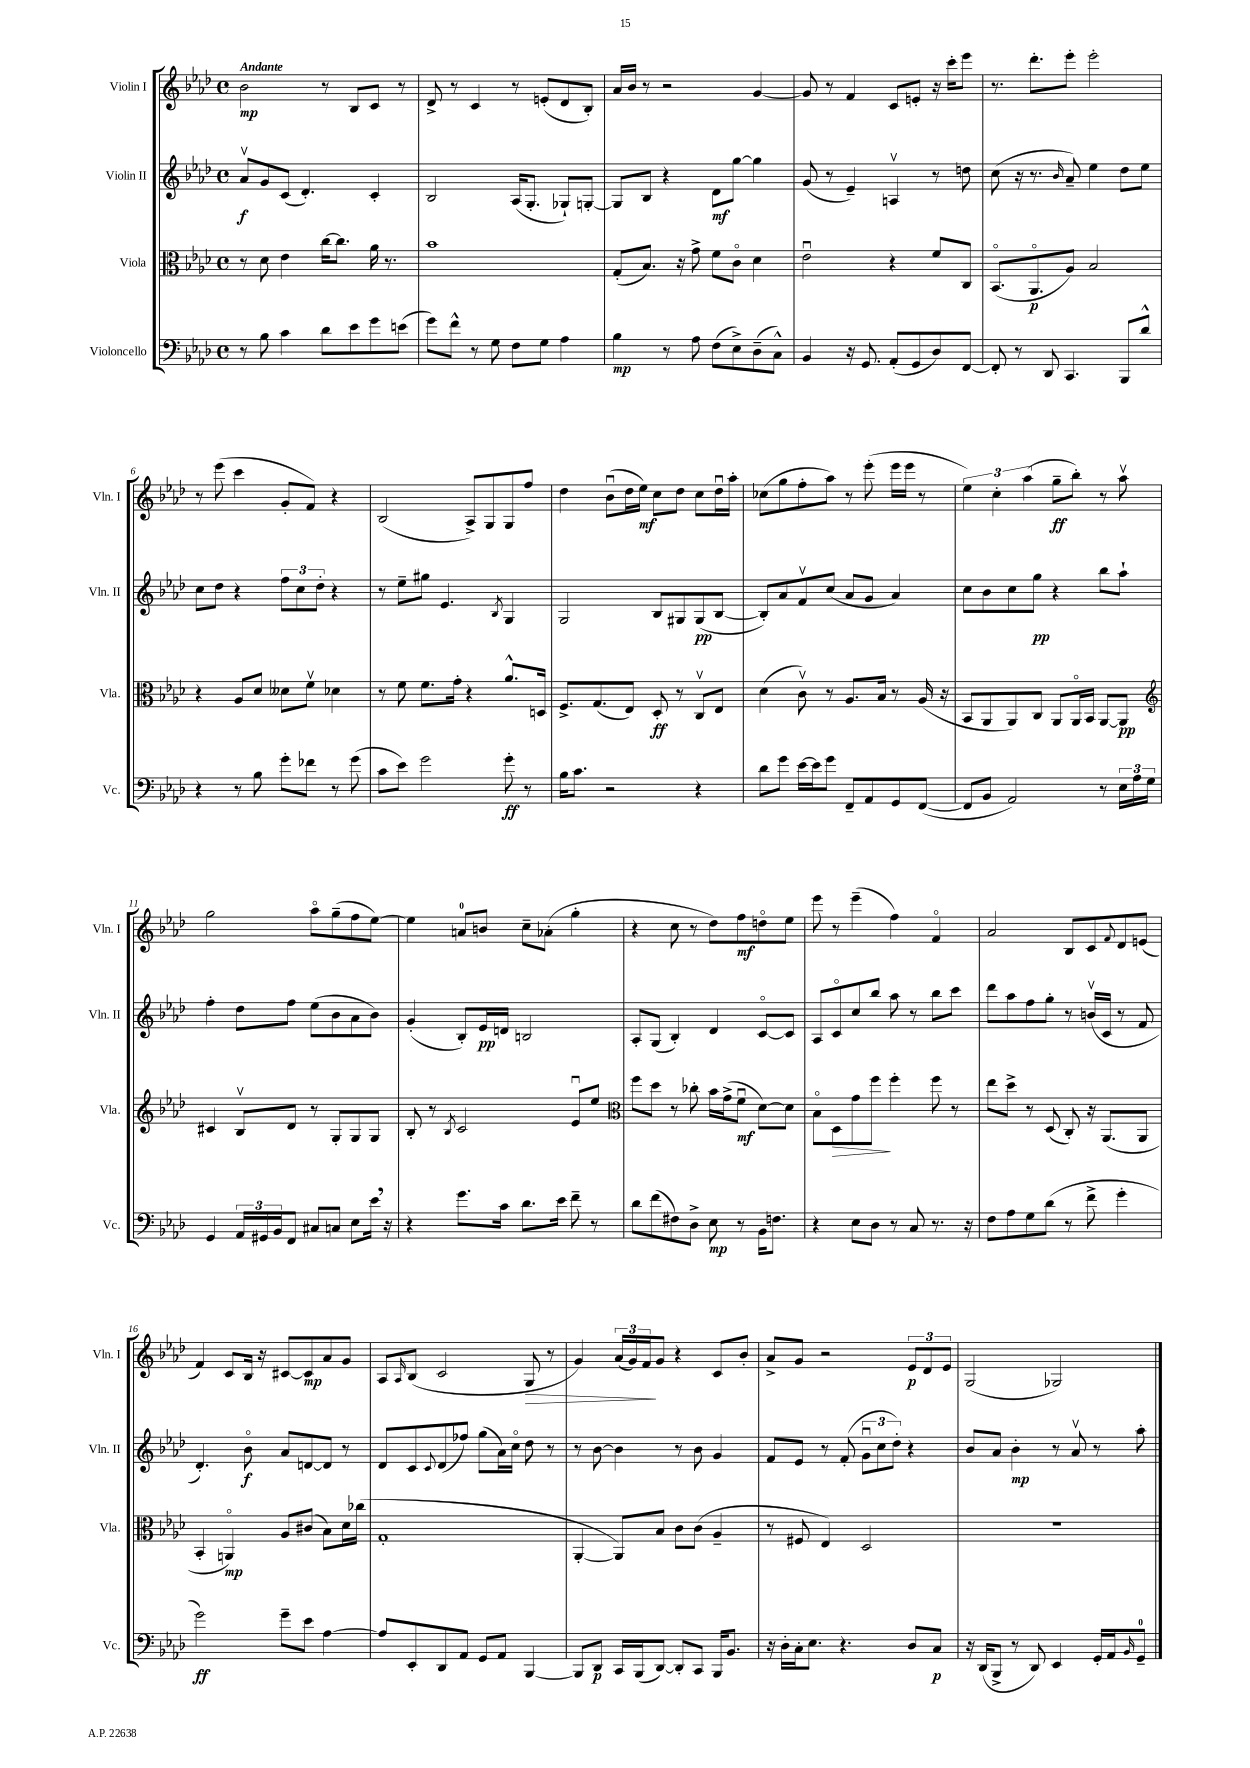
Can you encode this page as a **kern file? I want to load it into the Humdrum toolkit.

**kern	**dynam	**kern	**dynam	**kern	**dynam	**kern	**dynam
*part4	*part4	*part3	*part3	*part2	*part2	*part1	*part1
*staff4	*staff4	*staff3	*staff3	*staff2	*staff2	*staff1	*staff1
*I"Violoncello	*	*I"Viola	*	*I"Violin II	*	*I"Violin I	*
*I'Vc.	*	*I'Vla.	*	*I'Vln. II	*	*I'Vln. I	*
*clefF4	*	*clefC3	*	*clefG2	*	*clefG2	*
*k[b-e-a-d-]	*	*k[b-e-a-d-]	*	*k[b-e-a-d-]	*	*k[b-e-a-d-]	*
*M4/4	*	*M4/4	*	*M4/4	*	*M4/4	*
*met(c)	*	*met(c)	*	*met(c)	*	*met(c)	*
=1	=1	=1	=1	=1	=1	=1	=1
!	!	!	!	!	!	!LO:TX:a:B:t=Andante	!
8r	.	8r	.	8a-v/L	f	2b-\	mp
8B-\	.	8d-\	.	8g/	.	.	.
4c\	.	4e-\	.	(8c/J	.	.	.
.	.	.	.	4.d-'/)	.	.	.
8d-\L	.	[16cc\KL	.	.	.	8r	.
.	.	8.cc\J]	.	.	.	.	.
8e-\	.	.	.	.	.	8B-/L	.
8g\	.	16a-\	.	4c'/	.	8c/J	.
.	.	8.r	.	.	.	.	.
(8en\J	.	.	.	.	.	8r	.
=2	=2	=2	=2	=2	=2	=2	=2
8g\L)	.	1b-	.	2B-/	.	8d-^/	.
8f^^\J	.	.	.	.	.	8r	.
8r	.	.	.	.	.	4c/	.
8G\	.	.	.	.	.	.	.
8F\L	.	.	.	(16A-/KL	.	8r	.
.	.	.	.	8.G'/J	.	.	.
8G\J	.	.	.	.	.	(8en'/L	.
4A-\	.	.	.	8G-X`/L)	.	8d-/	.
.	.	.	.	[8Gn'/J	.	8B-'/J)	.
=3	=3	=3	=3	=3	=3	=3	=3
4B-\	mp	(8G'/L	.	8G/L]	.	16a-/LL	.
.	.	.	.	.	.	16b-/JJ	.
.	.	8.B-/J)	.	8B-/J	.	8r	.
8r	.	.	.	4r	.	2r	.
.	.	16r	.	.	.	.	.
8A-\	.	8g^\	.	.	.	.	.
(8F\L	.	8f\L	.	8d-\L	mf	.	.
8E-^\)	.	8c\J	.	[8gg\J	.	.	.
(8D-~\	.	4d-\	.	4gg\]	.	[4g/	.
8C^^\J)	.	.	.	.	.	.	.
=4	=4	=4	=4	=4	=4	=4	=4
4BB-/	.	2e-u\	.	(8g/	.	8g/]	.
.	.	.	.	8r	.	8r	.
16r	.	.	.	4e-~/)	.	4f/	.
8.GG/	.	.	.	.	.	.	.
(8AA-'/L	.	4r	.	4Anv/	.	8c/L	.
8GG/	.	.	.	.	.	8en'/J	.
8D-/)	.	8f/L	.	8r	.	16r	.
.	.	.	.	.	.	16ccc'\KL	.
[8FF/J	.	8C/J	.	8ddn\	.	8eee-\J	.
=5	=5	=5	=5	=5	=5	=5	=5
8FF'/]	.	(8.BB-/L	.	(8cc\	.	8.r	.
8r	.	.	.	16r	.	.	.
.	.	8.AA-/	p	8.r	.	8.ddd-'\L	.
8DD-/	.	.	.	.	.	.	.
.	.	.	.	16qqb-/	.	.	.
4.CC/	.	8A-/J)	.	8a-~/)	.	8eee-'\J	.
.	.	2B-/	.	4ee-\	.	2eee-'\	.
8BBB-/L	.	.	.	8dd-\L	.	.	.
8d-^^/J	.	.	.	8ee-\J	.	.	.
!!LO:LB:g=z
=6	=6	=6	=6	=6	=6	=6	=6
4r	.	4r	.	8cc\L	.	8r	.
.	.	.	.	8dd-\J	.	(8eee-\	.
8r	.	8A-/L	.	4r	.	4ccc\	.
8B-\	.	8d-/J	.	.	.	.	.
8g'\L	.	8d--X\L	.	12ff\L	.	8g'/L	.
.	.	.	.	12cc\	.	.	.
8f-X\J	.	8fv\J	.	.	.	8f/J)	.
.	.	.	.	12dd-'\J	.	.	.
8r	.	4d-X\	.	4r	.	4r	.
(8g\	.	.	.	.	.	.	.
=7	=7	=7	=7	=7	=7	=7	=7
8c\L	.	8r	.	8r	.	(2B-/	.
8e-\J)	.	8f\	.	8ee-~\L	.	.	.
2g\	.	8.f\L	.	8gg#X\J	.	.	.
.	.	.	.	4.e-/	.	.	.
.	.	16g'\Jk	.	.	.	.	.
.	.	4r	.	.	.	8A-^/L)	.
.	.	.	.	.	.	8G/	.
.	.	.	.	8qB-/	.	.	.
8g'\	ff	8.a-^^/L	.	4G/	.	8G/	.
8r	.	.	.	.	.	8ff/J	.
.	.	16Dn/Jk	.	.	.	.	.
=8	=8	=8	=8	=8	=8	=8	=8
16B-\KL	.	8.F^/L	.	2G/	.	4dd-\	.
8.c\J	.	.	.	.	.	.	.
.	.	(8.G/	.	.	.	.	.
2r	.	.	.	.	.	(8b-u\L	.
.	.	8E-/J)	.	.	.	16dd-\L	.
.	.	.	.	.	.	16ee-\JJ)	mf
.	.	8D-'/	ff	8B-/L	.	8cc\L	.
.	.	8r	.	8G#X/	.	8dd-\J	.
4r	.	8Cv/L	.	(8G#/	pp	8cc\L	.
.	.	8E-/J	.	[8B-/J	.	16dd-u\L	.
.	.	.	.	.	.	16aa-'\JJ	.
=9	=9	=9	=9	=9	=9	=9	=9
8d-\L	.	(4d-\	.	8B-'/L])	.	(8cc-X\L	.
8g\J	.	.	.	8a-/	.	8gg\	.
[16e-\LL	.	8cv\)	.	8fv/	.	8ff'\	.
16e-\J]	.	.	.	.	.	.	.
8g\J	.	8r	.	(8cc/J	.	8aa-\J)	.
8FF~/L	.	8.A-/L	.	8a-/L	.	8r	.
8AA-/	.	.	.	8g/J	.	(8eee-'\	.
.	.	16B-/Jk	.	.	.	.	.
8GG/	.	8r	.	4a-/)	.	16eee-\LL	.
.	.	.	.	.	.	16eee-\JJ	.
([8FF/J	.	(16A-/	.	.	.	8r	.
.	.	16r	.	.	.	.	.
=10	=10	=10	=10	=10	=10	=10	=10
8FF/L]	.	8BB-/L	.	8cc\L	.	6ee-\)	.
8BB-/J	.	8AA-/	.	8b-\	.	.	.
.	.	.	.	.	.	6cc'\	.
2AA-/)	.	8AA-/)	.	8cc\	.	.	.
.	.	.	.	.	.	(6aa-\	.
.	.	8C/J	.	8gg\J	pp	.	.
.	.	8AA-/L	.	4r	.	8gg~\L	ff
.	.	16AA-/L	.	.	.	8bb-'\J)	.
.	.	16BB-/JJ	.	.	.	.	.
8r	.	[8AA-/L	.	8bb-\L	.	8r	.
24E-\LL	.	8AA-/J]	pp	8aa-`\J	.	8aa-v\	.
24A-\	.	.	.	.	.	.	.
24G\JJ	.	.	.	.	.	.	.
!!LO:LB:g=z
=11	=11	=11	=11	=11	=11	=11	=11
*	*	*clefG2	*	*	*	*	*
4GG/	.	4c#X/	.	4ff'\	.	2gg\	.
24AA-/LL	.	8B-v/L	.	8dd-\L	.	.	.
24GG#X/	.	.	.	.	.	.	.
24BB-/J	.	.	.	.	.	.	.
8FF/J	.	8d-/J	.	8ff\J	.	.	.
8C#X/L	.	8r	.	(8ee-\L	.	8aa-\L	.
8Cn/J	.	8G'/L	.	8b-\	.	(8gg~\	.
8E-\L	.	8G/	.	8a-\	.	8ff\	.
16e-,\Jk	.	8G/J	.	8b-\J)	.	[8ee-\J)	.
16r	.	.	.	.	.	.	.
=12	=12	=12	=12	=12	=12	=12	=12
4r	.	8B-'/	.	(4g'/	.	4ee-\]	.
.	.	8r	.	.	.	.	.
.	.	8qB-/	.	.	.	.	.
8.g\L	.	2c/	.	8B-'/L)	.	8an/L	.
.	.	.	.	16e-/L	pp	8bn/J	.
16c\Jk	.	.	.	16dn/JJ	.	.	.
8.d-\L	.	.	.	2Bn/	.	8cc~\L	.
.	.	.	.	.	.	(8a-X'\J	.
16e-\Jk	.	.	.	.	.	.	.
8f~\	.	8e-u/L	.	.	.	4gg'\	.
8r	.	8ee-/J	.	.	.	.	.
=13	=13	=13	=13	=13	=13	=13	=13
*	*	*clefC3	*	*	*	*	*
8d-\L	.	8ff\L	.	8A-'/L	.	4r	.
(8f\	.	8dd-\J	.	(8G/J	.	.	.
8F#X\)	.	8r	.	4B-'/)	.	8cc\	.
8D-^\J	.	8cc-X'\	.	.	.	8r	.
8E-\	mp	16b-\LL	.	4d-/	.	8dd-\L)	.
.	.	(16g^\J	.	.	.	.	.
8r	.	8fu\J	mf	.	.	8ff\	mf
16BB-\KL	.	[8d-\L)	.	[8c/L	.	8ddn\	.
8.Fn\J	.	.	.	.	.	.	.
.	.	8d-\J]	.	8c/J]	.	8ee-\J	.
=14	=14	=14	=14	=14	=14	=14	=14
4r	.	8B-\L	.	8A-/L	.	8eee-\	.
!	!	!	!LO:HP:b	!	!	!	!
.	.	8D-\	>	8c/	.	8r	.
8E-\L	.	8g\	.	8cc/	.	(4eee-~\	.
8D-\J	.	8ff\J	.	8bb-/J	.	.	.
8r	.	4ff'\	]	8aa-\	.	4ff\)	.
8C/	.	.	.	8r	.	.	.
8.r	.	8ff\	.	8bb-\L	.	4f/	.
.	.	8r	.	8ccc\J	.	.	.
16r	.	.	.	.	.	.	.
=15	=15	=15	=15	=15	=15	=15	=15
8F\L	.	8ee-\L	.	8ddd-\L	.	2a-/	.
8A-\	.	8dd-^\J	.	8aa-\	.	.	.
8G\	.	8r	.	8ff\	.	.	.
(8d-\J	.	(8D-/	.	8gg'\J	.	.	.
8r	.	8C'/)	.	8r	.	8B-/L	.
8f^\	.	16r	.	(16bnv/LL	.	8c/	.
.	.	(8.AA-/L	.	16c/JJ	.	.	.
.	.	.	.	.	.	8qqf/	.
4g'\	.	.	.	8r	.	8d-/	.
.	.	8AA-/J	.	8f/	.	(8en/J	.
!!LO:LB:g=z
=16	=16	=16	=16	=16	=16	=16	=16
2g\)	ff	4BB-'/	.	4.d-'/)	.	4f/)	.
.	.	4AAn/)	mp	.	.	8c/L	.
.	.	.	.	8b-\	f	16B-/Jk	.
.	.	.	.	.	.	16r	.
8g~\L	.	8A-/L	.	8a-/L	.	[8c#X/L	.
8e-\J	.	(8c#X/J	.	[8dn/	.	8c#/]	mp
[4A-\	.	8B-\L)	.	8d/J]	.	8a-/	.
.	.	16d-\L	.	8r	.	8g/J	.
.	.	(16cc-X\JJ	.	.	.	.	.
=17	=17	=17	=17	=17	=17	=17	=17
8A-/L]	.	1G'	.	8d-/L	.	8A-/L	.
.	.	.	.	.	.	16qqA-/	.
8EE-'/	.	.	.	8c/	.	(8B-/J	.
.	.	.	.	8qqc/	.	.	.
8DD-/	.	.	.	(8d-/	.	2c/	.
8AA-/J	.	.	.	8ff-X/J)	.	.	.
8GG/L	.	.	.	(8gg\L	.	.	.
8AA-/J	.	.	.	16a-\L)	.	.	.
.	.	.	.	16cc\JJ	.	.	.
!	!	!	!	!	!	!	!LO:HP:b
[4BBB-/	.	.	.	8dd-\	.	8G/	>
.	.	.	.	8r	.	8r	.
=18	=18	=18	=18	=18	=18	=18	=18
8BBB-/L]	.	[4AA-'/	.	8r	.	4g/)	.
8DD-/J	p	.	.	[8b-\	.	.	.
16CC/LL	.	8AA-/L])	.	4b-\]	.	(24a-/LL	.
.	.	.	.	.	.	24g/)	.
(16BBB-/J	.	.	.	.	.	.	.
.	.	.	.	.	.	24f/J	.
[8DD-/J)	.	8B-/J	.	.	.	8g/J	]
8DD-'/L]	.	8c\L	.	8r	.	4r	.
8CC/J	.	(8c\J	.	8b-\	.	.	.
16BBB-/KL	.	4A-~/	.	4g/	.	8c/L	.
8.BB-/J	.	.	.	.	.	.	.
.	.	.	.	.	.	8b-'/J	.
=19	=19	=19	=19	=19	=19	=19	=19
16r	.	8r	.	8f/L	.	8a-^/L	.
16D-'\LL	.	.	.	.	.	.	.
16C'\J	.	8F#X/	.	8e-/J	.	8g/J	.
8.E-\J	.	.	.	.	.	.	.
.	.	4E-/)	.	8r	.	2r	.
4.r	.	.	.	(8f'/	.	.	.
.	.	2D-/	.	12gu\L	.	.	.
.	.	.	.	12cc\	.	.	.
.	.	.	.	12dd-'\J)	.	.	.
8D-/L	.	.	.	4r	.	12e-/L	p
.	.	.	.	.	.	12d-/	.
8C/J	p	.	.	.	.	.	.
.	.	.	.	.	.	12e-/J	.
=20	=20	=20	=20	=20	=20	=20	=20
16r	.	1r	.	8b-/L	.	(2G/	.
(16DD-/KL	.	.	.	.	.	.	.
8BBB-^/J	.	.	.	8a-/J	.	.	.
8r	.	.	.	4b-'\	mp	.	.
8DD-/)	.	.	.	.	.	.	.
4EE-/	.	.	.	8r	.	2G-X/)	.
.	.	.	.	8a-v/	.	.	.
16GG'/LL	.	.	.	8r	.	.	.
16AA-/J	.	.	.	.	.	.	.
16qqBB-/	.	.	.	.	.	.	.
8GG~/J	.	.	.	8aa-'\	.	.	.
==	==	==	==	==	==	==	==
*-	*-	*-	*-	*-	*-	*-	*-
